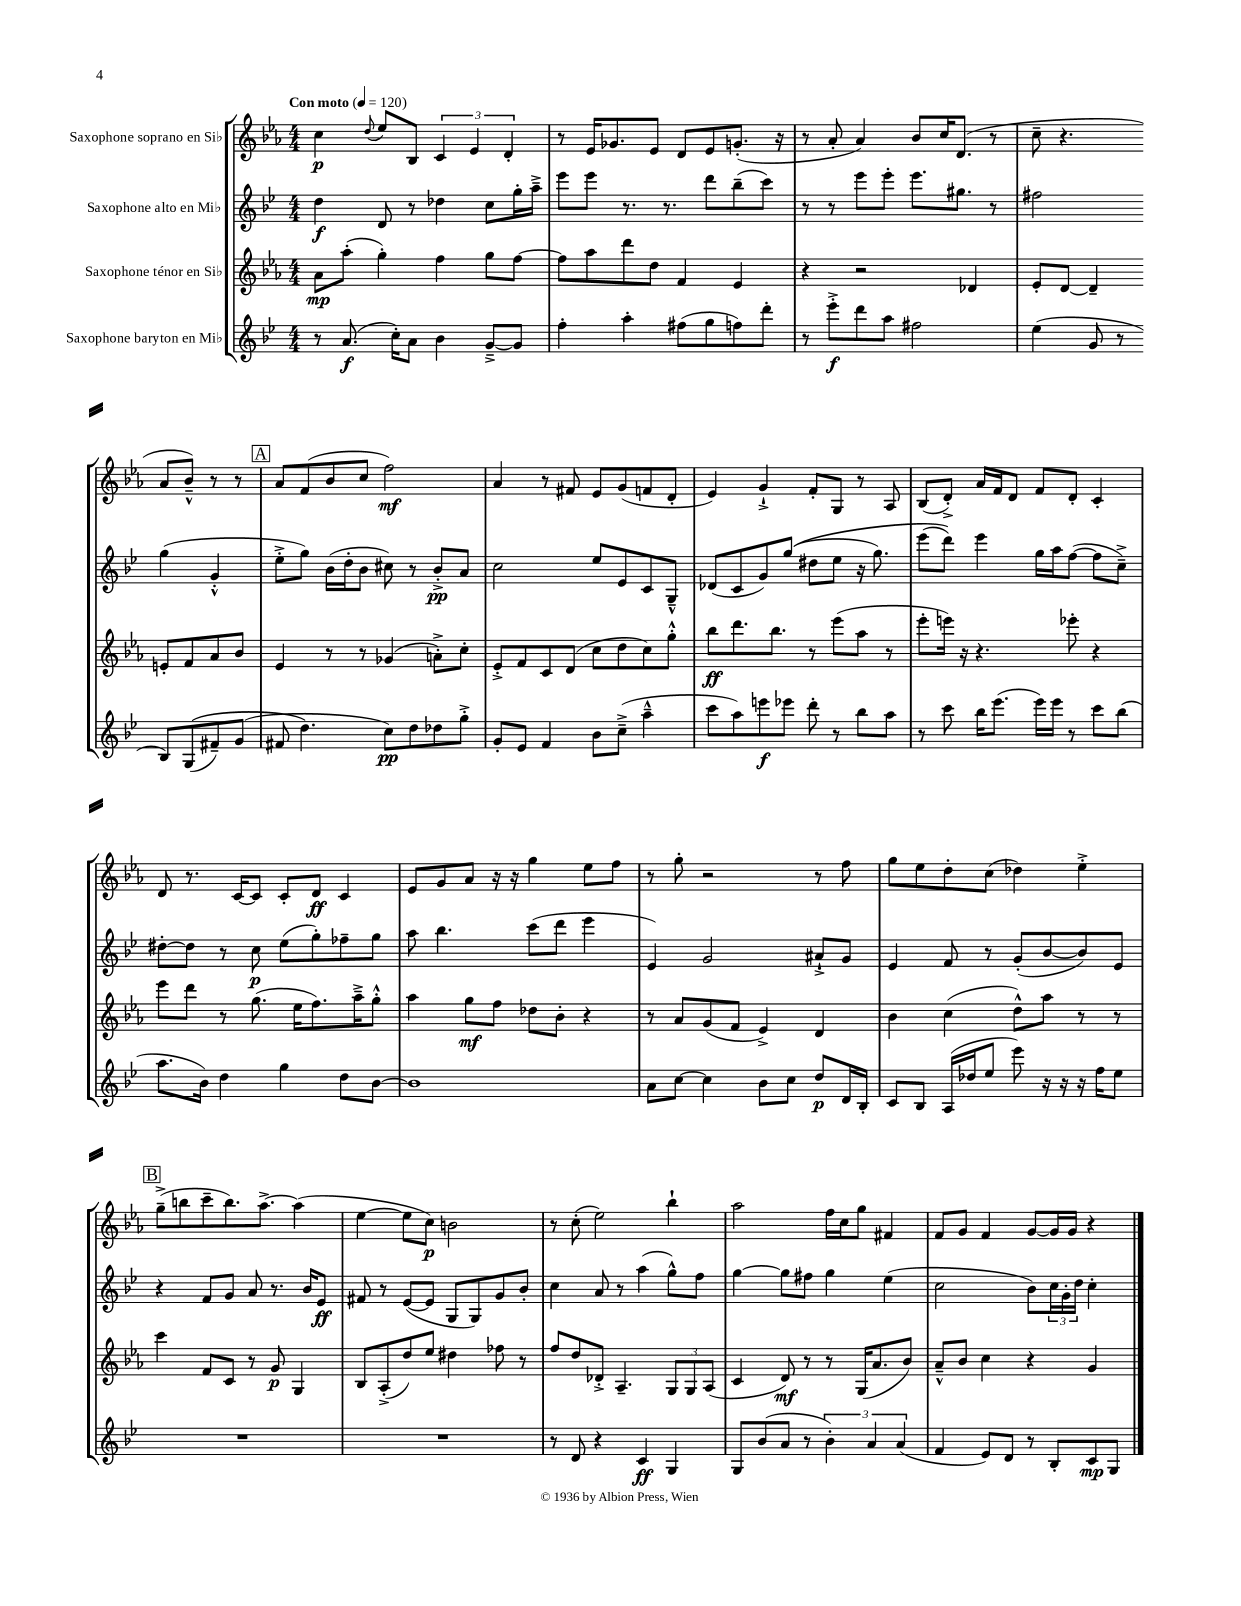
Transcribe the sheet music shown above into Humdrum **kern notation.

**kern	**kern	**kern	**kern
*staff4	*staff3	*staff2	*staff1
*clefG2	*clefG2	*clefG2	*clefG2
*k[b-e-]	*k[b-e-a-]	*k[b-e-]	*k[b-e-a-]
*M4/4	*M4/4	*M4/4	*M4/4
*MM120	*MM120	*MM120	*MM120
8r	8a-	4dd	4cc
(8.a	(8aa-'	.	.
.	.	.	8qqdd
.	4gg')	8d	8ee-
16cc')	.	.	.
8a	.	8r	8B-
4b-	4ff	4dd-	6c
.	.	.	6e-
[8g~^	8gg	8cc	.
.	.	.	6d'
8g]	[8ff	16gg'	.
.	.	16aa~^	.
=	=	=	=
4ff'	8ff]	8eee-	8r
.	8aa-	8eee-	16e-
.	.	.	8.g-
4aa'	8ddd	8.r	.
.	8dd	.	8e-
.	.	8.r	.
(8ff#	4f	.	8d
8gg	.	8ddd	8e-
8ff)	4e-	(8bb-~	(8.g'
8ddd'	.	8ccc)	.
.	.	.	16r
=	=	=	=
8r	4r	8r	8r
8eee-'^	.	8r	8a-'
8ddd	2r	8eee-	4a-)
8aa	.	8eee-'	.
2ff#	.	8.eee-	8b-
.	.	.	16cc
.	.	8.gg#	(8.d
.	4d-	.	.
.	.	8r	8r
=	=	=	=
(4ee-	8e-'	2ff#	8cc~
.	[8d	.	4.r
8g	4d~]	.	.
8r	.	.	.
8B-)	8e'	(4gg	8a-
&((8G	8f	.	8b-~^^)
8f#~)	8a-	4g'^^	8r
(8g	8b-	.	8r
=	=	=	=
8f#	4e-	8ee-'^	8a-
4.dd&)	.	8gg)	(8f
.	8r	(16b-	8b-
.	.	16dd'	.
.	8r	8b-	8cc
8cc)	(4g-	8cc#)	2ff)
8dd	.	8r	.
8dd-	8a'^)	8b-'^	.
8gg'^	8cc'	8a	.
=	=	=	=
8g'	8e-'^	2cc	4a-
8e-	8f	.	.
4f	8c	.	8r
.	(8d	.	8f#
8b-	8cc	8ee-	8e-
(8cc~^	8dd	8e-	(8g
4aa~^^	8cc)	8c	8f
.	8gg'^^	8G~^^	8d'
=	=	=	=
8ccc	8bb-	(8d-	4e-)
8aa)	8.ddd	8c	.
8eee	.	8g)	4g`^
.	8.bb-	.	.
8eee-	.	&((8gg	.
8ddd'	8r	8dd#	8f'
8r	(8eee-	8ee-	8G
8bb-	8aa-	16r	8r
.	.	8.gg)	.
8aa	8r	.	8A-
=	=	=	=
8r	8eee-'	(8eee-	(8B-
8ccc	16eee)	8ddd)&)	8d'^)
.	16r	.	.
16bb-	4.r	4eee-	16a-
(8.eee-	.	.	16f
.	.	.	8d
16eee-)	.	16gg	8f
16eee-	.	16aa	.
8r	8eee-'	([8ff	8d'
8ccc	4r	8ff]	4c'
(8bb-	.	8cc~^)	.
=	=	=	=
8.aa	8eee-	[8dd#'	8d
.	8ddd	8dd#]	8.r
16b-)	.	.	.
4dd	8r	8r	.
.	.	.	[16c
.	(8.gg	8cc	8c]
4gg	.	(8ee-	8c'
.	16ee-	.	.
.	8.ff)	8gg')	8d
8dd	.	8ff-~	4c
.	16aa-~^	.	.
[8b-	8gg'^^	8gg	.
=	=	=	=
1b-]	4aa-	8aa	8e-
.	.	4.bb-	8g
.	8gg	.	8a-
.	8ff	.	16r
.	.	.	16r
.	8dd-	(8ccc	4gg
.	8b-'	8ddd	.
.	4r	4eee-	8ee-
.	.	.	8ff
=	=	=	=
8a	8r	4e-)	8r
[8cc	8a-	.	8gg'
4cc]	(8g	2g	2r
.	8f	.	.
8b-	4e-^)	.	.
8cc	.	.	.
8dd	4d	8a#`^	8r
16d	.	8g	8ff
16B-'	.	.	.
=	=	=	=
8c	4b-	4e-	8gg
8B-	.	.	8ee-
(16A	(4cc	8f	8dd'
16dd-	.	.	.
8ee-	.	8r	(8cc
8eee-)	8dd^^)	(8g'	4dd-)
16r	8aa-	[8b-	.
16r	.	.	.
16r	8r	8b-])	4ee-'^
16ff	.	.	.
8ee-	8r	8e-	.
=	=	=	=
1r	4ccc	4r	(8gg~^
.	.	.	8bb
.	8f	8f	8ccc~
.	8c	8g	8.bb)
.	8r	8a	.
.	.	.	[8.aa-^
.	8g	8.r	.
.	4G	.	(4aa-]
.	.	16b-	.
.	.	8e-	.
=	=	=	=
1r	8B-	8f#	[4ee-
.	(8A-'^	8r	.
.	8dd)	([8e-	8ee-]
.	8ee-	8e-]	8cc)
.	4dd#	8G	2b
.	.	8G)	.
.	8ff-	8g	.
.	8r	8b-'	.
=	=	=	=
8r	8ff	4cc	8r
8d	8dd	.	(8cc'
4r	8d-'^	8a	2ee-)
.	4.A-~	8r	.
4c	.	(4aa	.
4G	12G	8gg^^)	4bb-`
.	12G	.	.
.	.	8ff	.
.	(12A-	.	.
=	=	=	=
8G	4c	[4gg	2aa-
(8b-	.	.	.
8a	8d)	8gg]	.
8r	8r	8ff#	.
6b-')	8r	4gg	16ff
.	.	.	16cc
.	(16G	.	8gg
6a	.	.	.
.	8.a-	.	.
.	.	(4ee-	4f#
(6a	.	.	.
.	8b-)	.	.
=	=	=	=
4f	8a-~^^	2cc	8f
.	8b-	.	8g
8e-)	4cc	.	4f
8d	.	.	.
8r	4r	8b-)	[8g
8B-'	.	24cc	16g]
.	.	24g'	.
.	.	.	16g
.	.	24dd	.
8c	4g	4cc'	4r
8G	.	.	.
==	==	==	==
*-	*-	*-	*-
